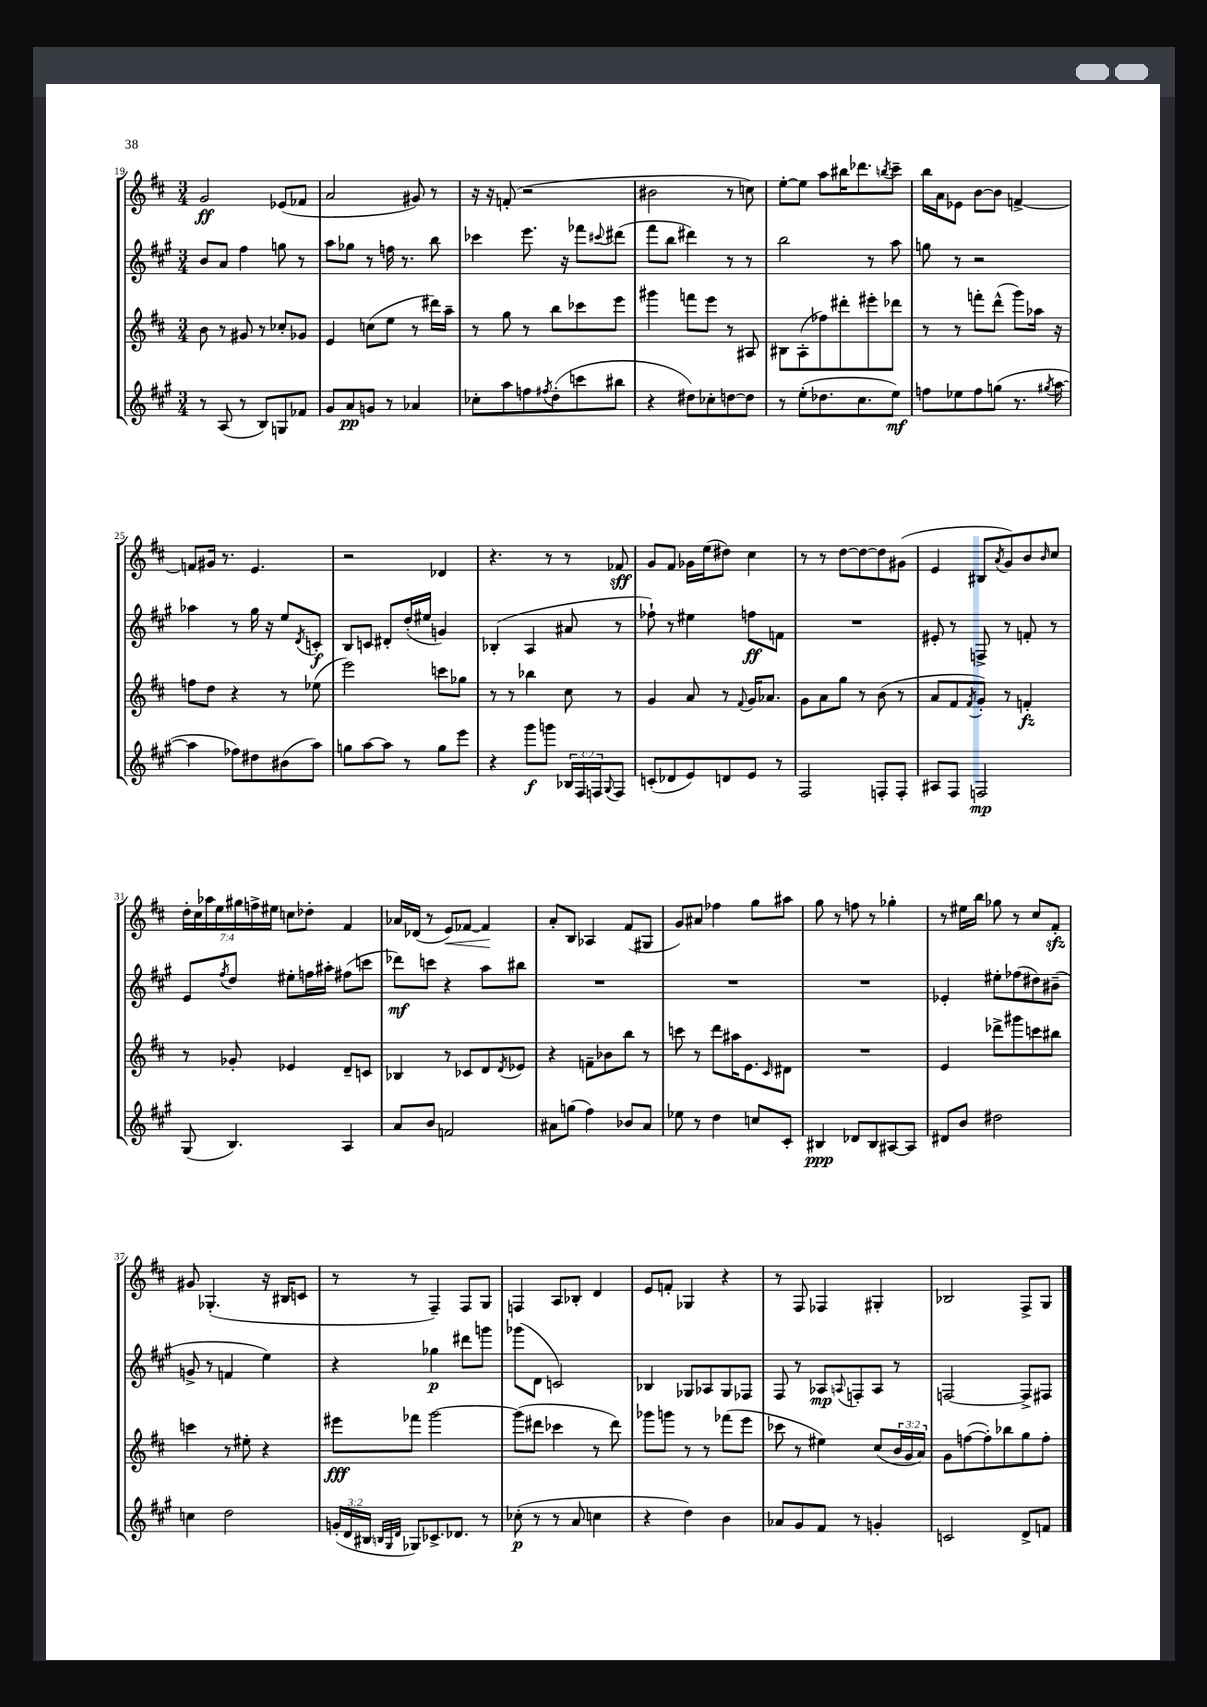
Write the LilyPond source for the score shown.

<<
\new StaffGroup <<
\new Staff = "s0" {
    \clef treble \key d \major \numericTimeSignature \time 3/4 \override Staff.TupletNumber.text = #tuplet-number::calc-fraction-text
    g'2\ff ees'8( fes'8 |
    a'2 gis'8) r8 |
    r16 r16 f'8-.( r2 |
    bis'2 r8 c''8) |
    e''8~-. e''8 a''8 bis''16 des'''8. \acciaccatura { b''8 } cis'''8-- |
    b''16 a'16 ees'8 b'8~ b'8 f'4~-> |
    f'8 gis'16 r8. e'4. |
    r2 des'4 |
    r4. r8 r8 fes'8\sff |
    g'8 fis'8 ges'16 e''16( dis''8) cis''4 |
    r8 r8 d''8~ d''8~ d''8 gis'8( |
    e'4 bis8 \acciaccatura { a'8 } g'8) b'8 \grace { b'16 } cis''8 |
    \tuplet 7/4 { d''16-. cis''16 aes''16 e''16 gis''16 f''16-> eis''16 } c''8 des''8-. fis'4 |
    aes'16 des'16( r8 e'8\<) fes'8~ fes'4\! |
    a'8-. b8 aes4 fis'8( gis8 |
    g'8) ais'8 fes''4 g''8 ais''8 |
    g''8 r8 f''8 r8 ges''4-. |
    r8 eis''16 b''16 ges''8 r8 cis''8 fis'8-.\sfz |
    gis'8 ges4.-.( r16 bis16 c'8 |
    r8 r8 fis4--) fis8 g8 |
    f4 a8 bes8-. d'4 |
    e'8 f'8-. ges4 r4 |
    r8 fis8 fes4 gis4-. |
    bes2 fis8-> g8 \bar "|." |
}
\new Staff = "s1" {
    \clef treble \key a \major \numericTimeSignature \time 3/4
    b'8 a'8 fis''4 g''8 r8 |
    a''8 ges''8 r8 f''16 r8. b''8 |
    ces'''4 e'''8. r16 fes'''8 \appoggiatura { cis'''8 } dis'''8( |
    fis'''8 b''8 dis'''4) r8 r8 |
    b''2 r8 a''8 |
    g''8 r8 r2 |
    aes''4 r8 gis''16 r16 e''8 \acciaccatura { d'8 } c'8-.\f |
    b8 c'8 dis'8-. d''16-.( eis''16 g'4) |
    bes4-.( a4 ais'8 r8 |
    fes''8-!) r8 eis''4 f''8\ff f'8 |
    R2. |
    eis'8-. r8 f8-> r8 f'8-. r8 |
    e'8 \acciaccatura { fis''8 } d''8 eis''8-. f''16 ais''16-. fis''8( c'''8 |
    des'''8\mf) c'''8 r4 a''8 bis''8 |
    R2. |
    R2. |
    R2. |
    ees'4-. eis''8-. fes''8( dis''8) bis'8--( |
    g'8-> r8 f'4 e''4) |
    r4 ges''4\p dis'''8 g'''8 |
    ges'''8( d'8 c'2) |
    bes4 ges8 aes8 ges8 fes8 |
    fis8 r8 aes8\mp \appoggiatura { a8 } f8-. a8 r8 |
    f2~ f8-> fis8 \bar "|." |
}
\new Staff = "s2" {
    \clef treble \key d \major \numericTimeSignature \time 3/4 \override Staff.TupletNumber.text = #tuplet-number::calc-fraction-text
    b'8 r8 gis'8 r8 ces''8-. ges'8 |
    e'4 c''8( e''8 r8 dis'''16) a''16-- |
    r8 g''8 r8 b''8 ces'''8 e'''8 |
    gis'''4 f'''8 e'''8 r8 ais8 |
    bis8 a8-.( fes''8) dis'''8-. eis'''8-. des'''8 |
    r8 r8 f'''8-. d'''8-^( g'''8) aes''16 r16 |
    f''8 d''8 r4 r8 ees''8( |
    e'''2) c'''8 ges''8 |
    r8 r8 bes''4 cis''8 r8 |
    g'4 a'8 r8 \appoggiatura { fis'8 } g'16 aes'8. |
    g'8 a'8 g''8 r8 b'8( r8 |
    a'8 fis'8 \acciaccatura { fis'8 } g'8-.) r8 f'4-.\fz |
    r8 ges'8-. ees'4 d'8-- c'8 |
    bes4 r8 ces'8 d'8 \acciaccatura { d'8 } ees'8 |
    r4 f'8-- bes'8 b''8 r8 |
    c'''8 r8 d'''8 ais''16 e'8. \grace { cis'16 } dis'8 |
    R2. |
    e'4 des'''8-> gis'''8 c'''8 bis''8 |
    c'''4 r8 eis''8-. r4 |
    eis'''8\fff fes'''8 g'''2~ |
    g'''8( dis'''8 ces'''4 r8 dis'''8) |
    ges'''8 g'''8 r8 r8 fes'''8( e'''8 |
    ces'''8 r8 eis''4) cis''8( \tuplet 3/2 { b'16 g'16 a'16) } |
    g'8 f''8~( f''8-.) bes''8 g''8 f''8-. \bar "|." |
}
\new Staff = "s3" {
    \clef treble \key a \major \numericTimeSignature \time 3/4 \override Staff.TupletNumber.text = #tuplet-number::calc-fraction-text
    r8 a8( r8 b8) g8 fes'8 |
    gis'8 a'8\pp g'8 r8 aes'4 |
    ces''8-. a''8 f''8 \acciaccatura { fis''8 } d''8-.( c'''8 bis''8 |
    r4 dis''8) ces''8-. d''8~ d''8 |
    r8 e''8-.( des''8. cis''8. e''8\mf) |
    f''8 ees''8 f''8 g''8( r8. \acciaccatura { gis''8 } a''16~ |
    a''4 fes''8) dis''8 bis'8( a''8) |
    g''8 a''8~ a''8 r8 g''8 e'''8 |
    r4 gis'''8\f g'''8 \tuplet 3/2 { bes16 fis16 f16 } \appoggiatura { gis8 } f8 |
    c'8-.( des'8 e'8) d'8 e'8 r8 |
    fis2 f8-. f8-. |
    ais8 fis8 f2\mp |
    gis8( b4.) a4 |
    a'8 b'8 f'2 |
    ais'8 g''8( fis''4) bes'8 ais'8 |
    ees''8 r8 d''4 c''8 cis'8-. |
    bis4\ppp des'8 bis8 ais8~ ais8 |
    dis'8 b'8 dis''2 |
    c''4 d''2 |
    \tuplet 3/2 { g'16-.( d'16 bis16 } \grace { b32 gis32 d'32 } ges8) ces'8.-> des'8. r8 |
    ces''8-.\p( r8 r8 a'8 c''4 |
    r4 d''4) b'4 |
    aes'8 gis'8 fis'8 r8 g'4-. |
    c'2 d'8-> f'8 \bar "|." |
}
>>
>>
\layout { \context { \Score currentBarNumber = #19 } }
